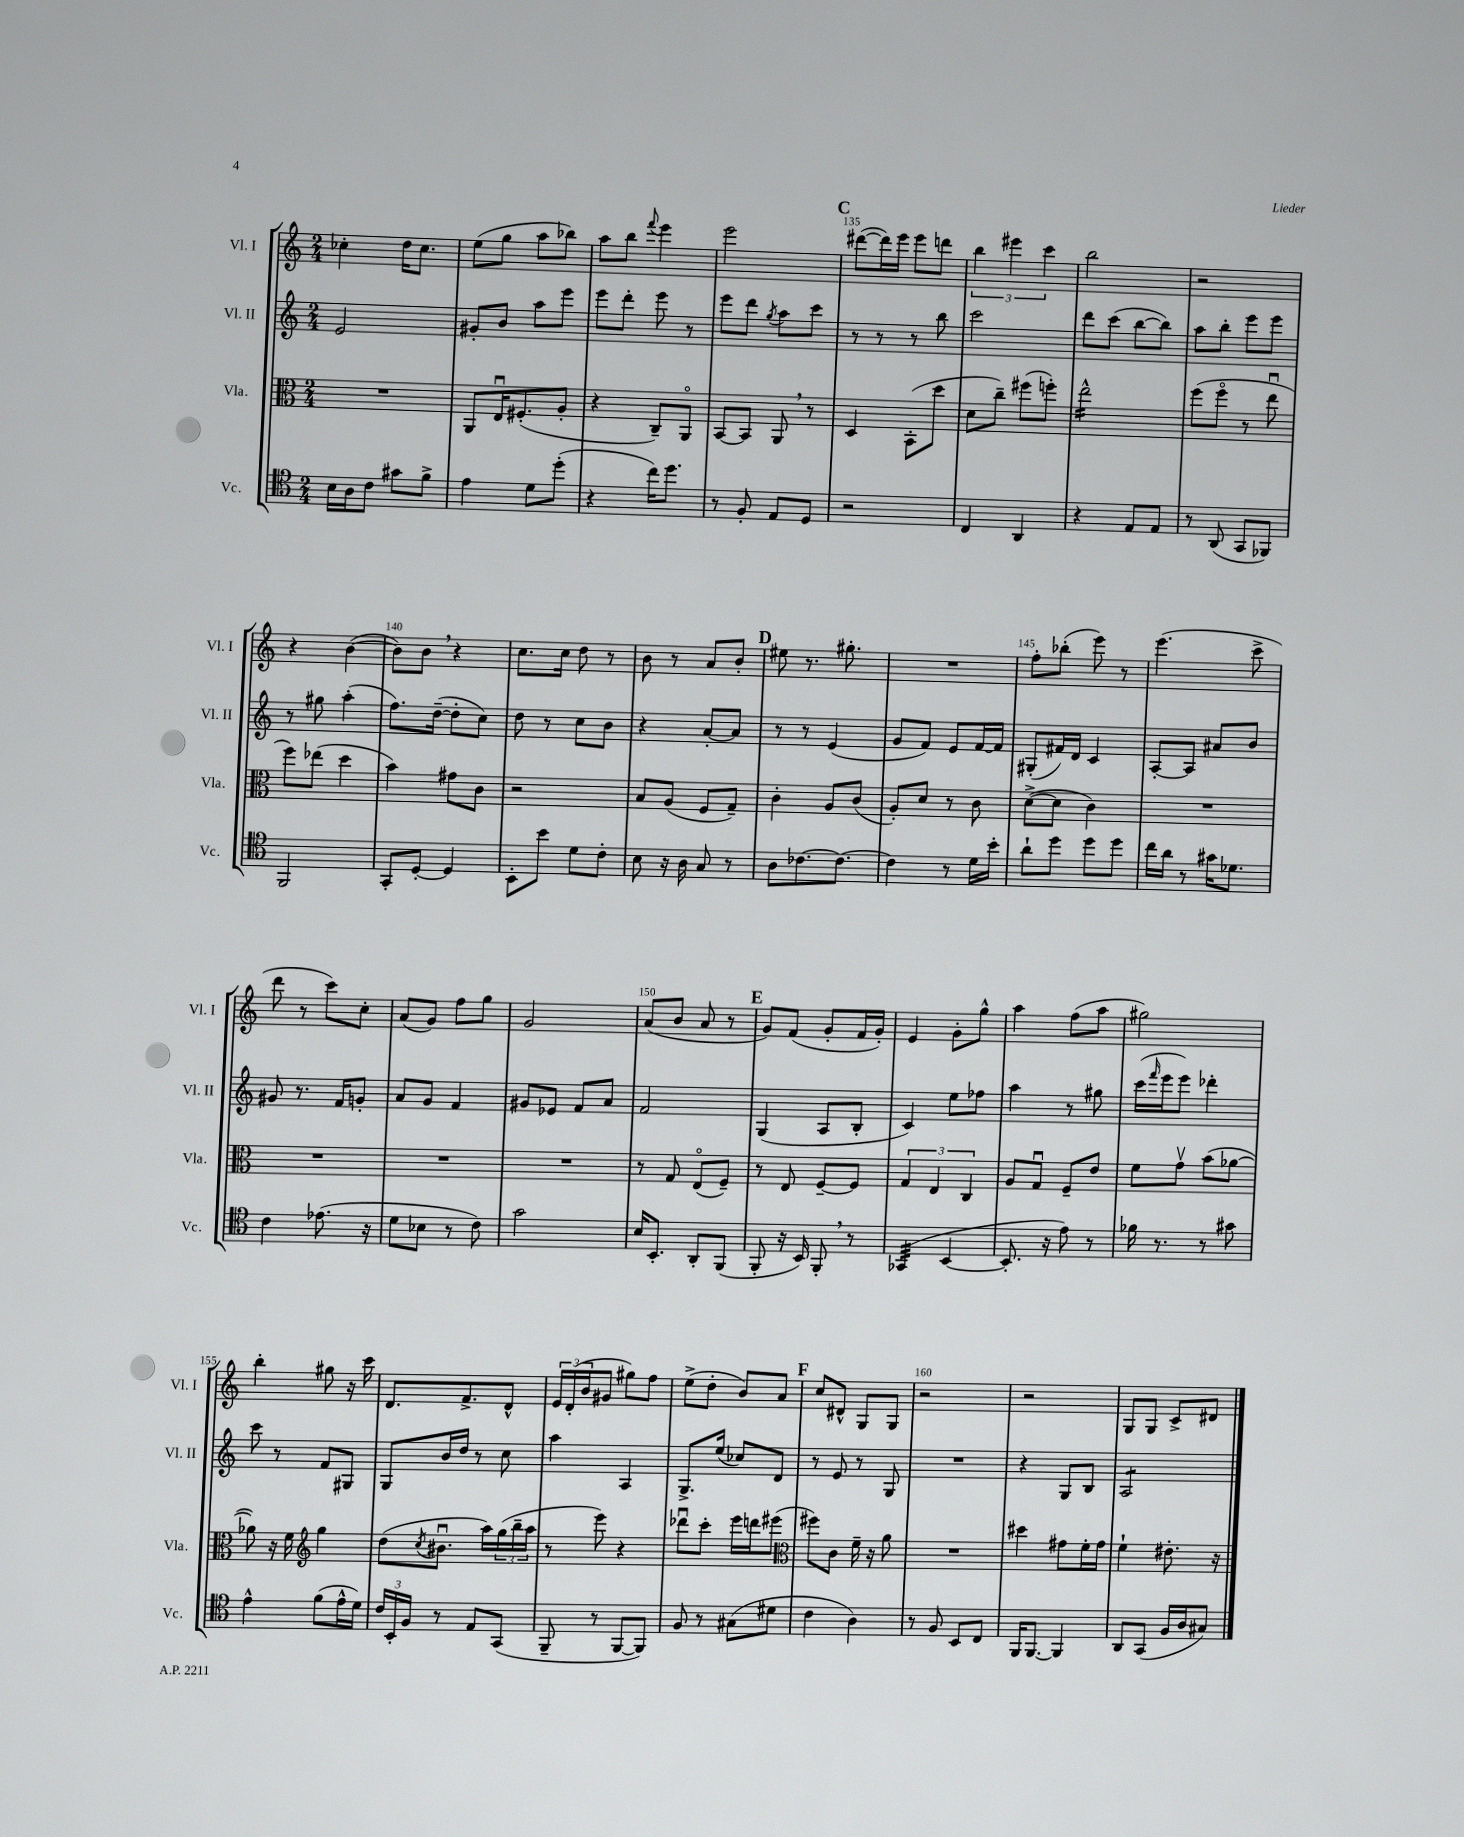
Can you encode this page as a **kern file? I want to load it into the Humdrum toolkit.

**kern	**kern	**kern	**kern
*staff4	*staff3	*staff2	*staff1
*clefC4	*clefC3	*clefG2	*clefG2
*k[]	*k[]	*k[]	*k[]
*M2/4	*M2/4	*M2/4	*M2/4
16B	2r	2e	4cc-'
16A	.	.	.
8c	.	.	.
8g#	.	.	16dd
.	.	.	8.cc-
8f^	.	.	.
=	=	=	=
4e	8AA	8g#'	(8ee
.	16Eu	8b	8gg
.	(8.F#'	.	.
8d	.	8aa	8aa
(8dd'	8A'	8eee	8bb-)
=	=	=	=
4r	4r	8eee	8aa
.	.	8ddd'	8bb
.	.	.	8qqfff
16cc)	8C~)	8eee	4eee
8.dd	.	.	.
.	8AAo	8r	.
=	=	=	=
8r	[8BB	8eee	2eee
8F'	8BB]	8ddd	.
.	.	8qgg	.
8E	8AA	8aa	.
8D	8r	8ccc	.
=	=	=	=
2r	4D	8r	([8ddd#
.	.	8r	16ddd#])
.	.	.	16eee
.	(8BB'	8r	8eee
.	8dd	8bb	8ddd
=	=	=	=
4C	8d	2ccc	6bb
.	8cc~)	.	.
.	.	.	6eee#
4AA	(8ff#	.	.
.	.	.	6ccc
.	8ff')	.	.
=	=	=	=
4r	2ee^^	8ddd	2bb
.	.	(8ccc	.
8E	.	[8bb	.
8E	.	8bb])	.
=	=	=	=
8r	(8ff	8aa	2r
(8AA	8ffo	8bb'	.
8GG	8r	8eee	.
8FF-)	8eeu	8eee	.
=	=	=	=
2FF	8ff)	8r	4r
.	(8ee-	8gg#	.
.	4dd	(4aa'	([4b
=	=	=	=
8GG'	4b)	8.ff)	8b])
[8D'	.	.	8b
.	.	([16dd~	.
4D]	8g#	8dd']	4r
.	8c	8cc)	.
=	=	=	=
8BB'	2r	8dd	8.cc
8b	.	8r	.
.	.	.	16cc
8d	.	8cc	8dd
8c'	.	8b	8r
=	=	=	=
8B	8B	4r	8b
16r	(8A	.	8r
16A	.	.	.
8G	8F	[8a'	8a
8r	8G~)	8a]	8b'
=	=	=	=
8A	4c'	8r	8ee#
[8.c-	.	8r	8.r
.	8A	(4e	.
8.c-_	.	.	8.gg#'
.	(8c	.	.
=	=	=	=
4c-]	8A')	8g	2r
.	8d	8f)	.
8r	8r	8e	.
16d	8c	[16f	.
16b'	.	16f]	.
=	=	=	=
8a`	([8d^	(8G#'	8ff'
8dd	8d]	16f#)	(8bb-'
.	.	16d	.
8dd	4c)	4c	8eee)
8dd	.	.	8r
=	=	=	=
16cc	2r	[8A'	(4.eee
16a	.	.	.
8r	.	8A]	.
16g#	.	8a#	.
8.d-	.	.	.
.	.	8b	8ccc^
=	=	=	=
4c	2r	8g#	8ddd
.	.	8.r	8r
(8.e-	.	.	8ccc)
.	.	16f	.
.	.	8g'	8cc'
16r	.	.	.
=	=	=	=
8d	2r	8a	(8a
8B-	.	8g	8g)
8r	.	4f	8ff
8c)	.	.	8gg
=	=	=	=
2g	2r	8g#	2g
.	.	8e-	.
.	.	8f	.
.	.	8a	.
=	=	=	=
16B	8r	2f	(8a
8.BB'	.	.	.
.	8G	.	8b
8AA'	(8Eo	.	8a
(8FF	8F~)	.	8r
=	=	=	=
8FF'	8r	(4G	8g)
16r	8E	.	(8f
16BB)	.	.	.
8FF'	[8F~	8A	8g'
8r	8F]	8B'	16f
.	.	.	16g')
=	=	=	=
(4GG-	6G	4c)	4e
.	6E	.	.
[4BB	.	8ee	8g'
.	6C	.	.
.	.	8ff-	8gg^^
=	=	=	=
8.BB']	8A	4aa	4aa
.	8Gu	.	.
16r	.	.	.
8e)	8F~	8r	(8ff
8r	8e	8gg#	8aa
=	=	=	=
16f-	8f	(16ccc	2gg#)
.	.	16qqfff	.
8.r	.	16eee	.
.	8gv	8eee)	.
8r	(8b	4ddd-'	.
8g#	[8a-	.	.
=	=	=	=
4e^^	8a-])	8ccc	4bb'
.	16r	8r	.
.	16f	.	.
*	*clefG2	*	*
(8f	4gg	8f	8gg#
16e^^	.	8G#	16r
16d)	.	.	16ccc
=	=	=	=
24c	(8dd	8G	8.d
24BB'	.	.	.
24F	.	.	.
.	8qcc	.	.
8r	8.b#u	16b	.
.	.	16dd	8.f^
8E	.	8r	.
.	16aa)	.	.
(8GG	(24gg	8cc	8d^^
.	24bb~	.	.
.	24aa	.	.
=	=	=	=
8FF~	8r	4aa	24e
.	.	.	(24d'
.	.	.	24b
8r	8eee)	.	8g#
[8FF	4r	4A	8gg#)
8FF])	.	.	8ff
=	=	=	=
8F	8ddd-u	8.G^	(8ee^
8r	8ccc'	.	8dd'
.	.	(16ee	.
(8G#	16eee	8cc-)	8b)
.	16ddd	.	.
8d#	(8eee#	8d	8a
=	=	=	=
*	*clefC3	*	*
4c	8ff#)	8r	8cc
.	8c	8e	8d#^^
4A)	16f~	8r	8G
.	16r	.	.
.	8a	8G	8G
=	=	=	=
8r	2r	2r	2r
8F	.	.	.
8BB	.	.	.
8C	.	.	.
=	=	=	=
16FF	4dd#	4r	2r
[8.FF	.	.	.
4FF]	8g#	8G	.
.	16f'	8B	.
.	16g#	.	.
=	=	=	=
8AA	4f`	2A	8G
(8GG	.	.	8G
16F	8.e#'	.	8c^
16A	.	.	.
8G#)	.	.	8d#
.	16r	.	.
==	==	==	==
*-	*-	*-	*-
